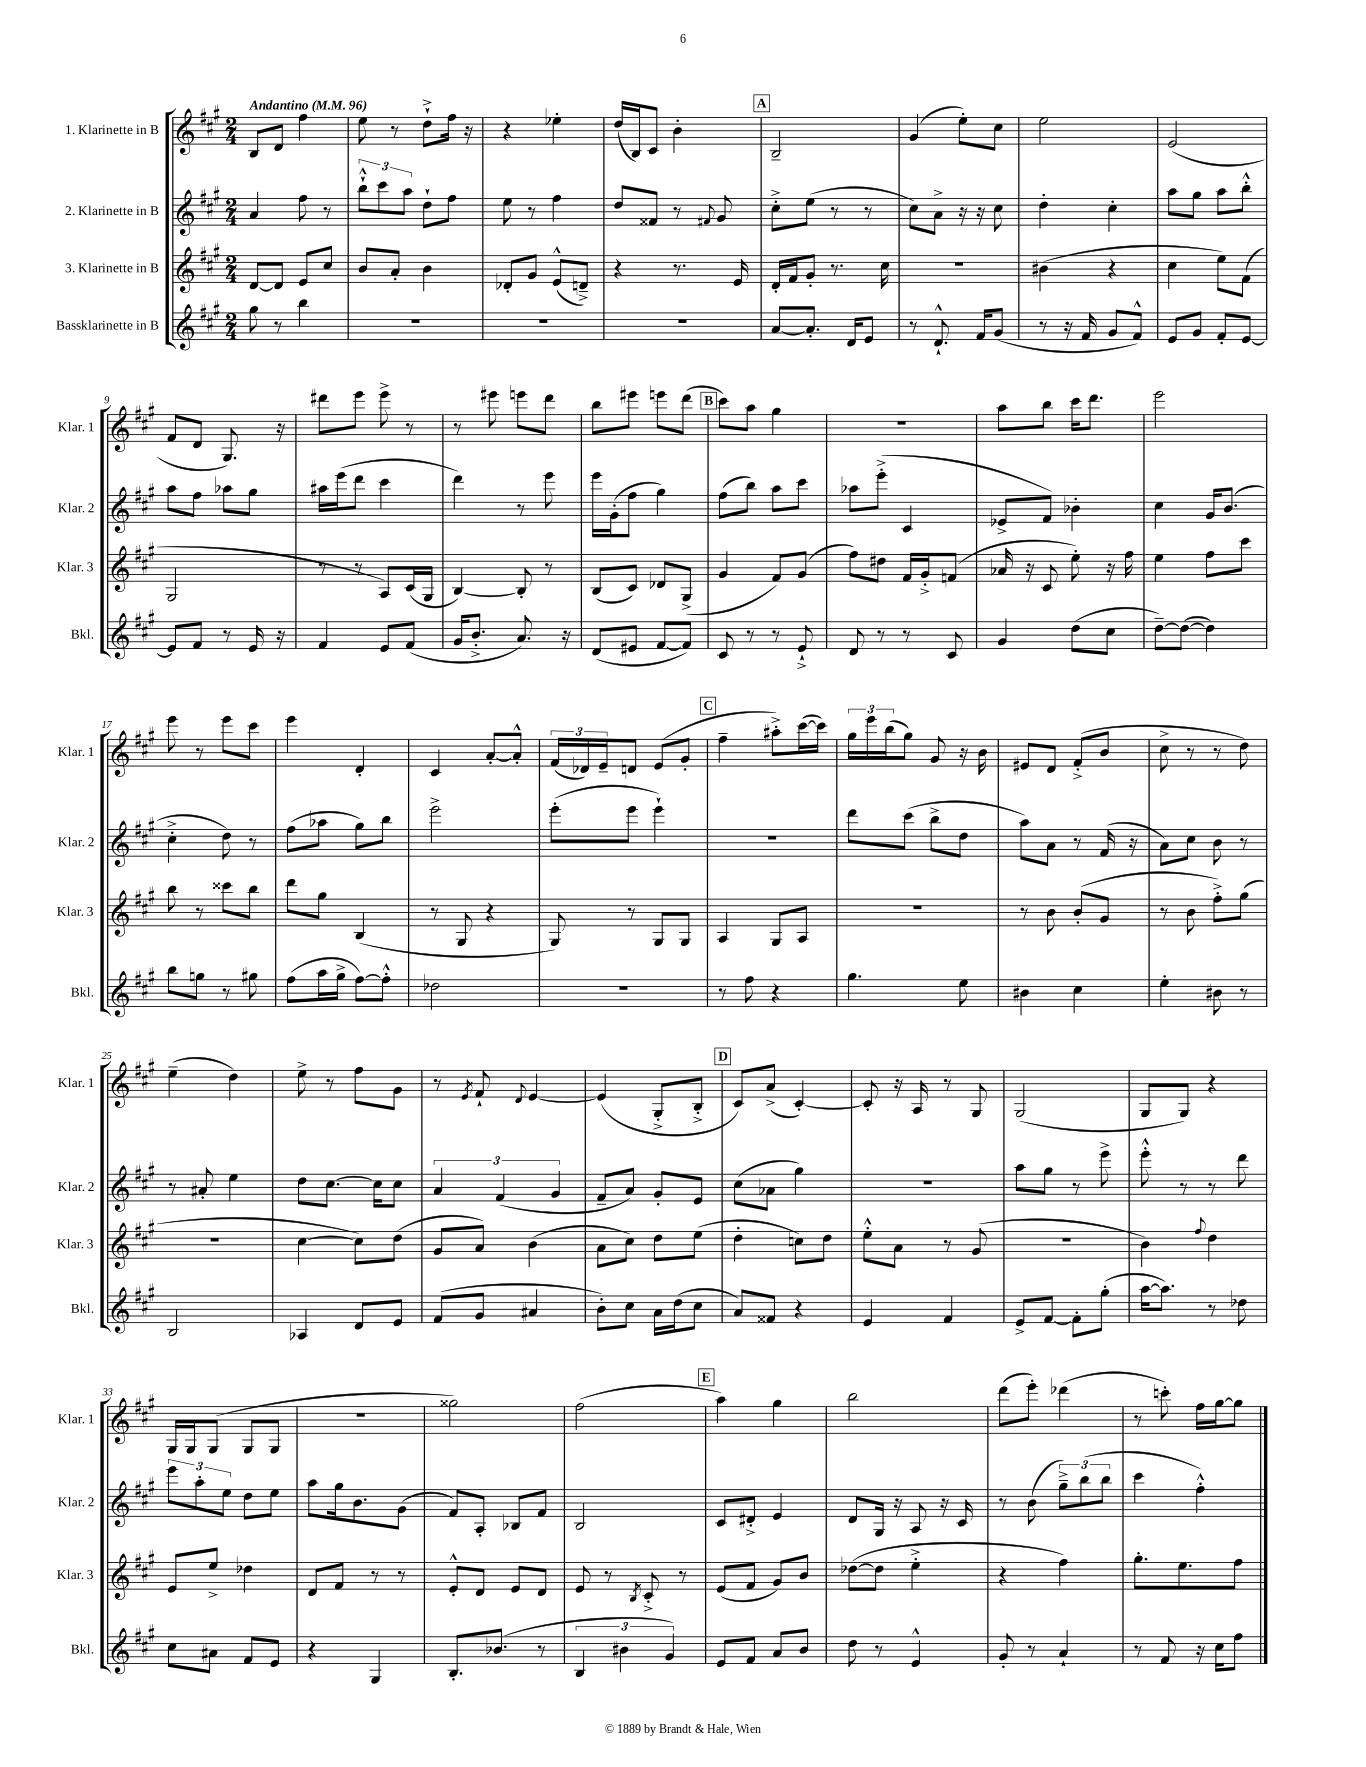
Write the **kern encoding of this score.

**kern	**kern	**kern	**kern
*part4	*part3	*part2	*part1
*staff4	*staff3	*staff2	*staff1
*I"Bassklarinette in B	*I"3. Klarinette in B	*I"2. Klarinette in B	*I"1. Klarinette in B
*I'Bkl.	*I'Klar. 3	*I'Klar. 2	*I'Klar. 1
*clefG2	*clefG2	*clefG2	*clefG2
*k[f#c#g#]	*k[f#c#g#]	*k[f#c#g#]	*k[f#c#g#]
*M2/4	*M2/4	*M2/4	*M2/4
*MM96	*MM96	*MM96	*MM96
=1	=1	=1	=1
!	!	!	!LO:TX:a:B:t=Andantino
8gg#\	[8d/L	4a/	8B/L
8r	8d/J]	.	8d/J
4bb\	8e/L	8ff#\	4ff#\
.	8cc#/J	8r	.
=2	=2	=2	=2
2r	8b/L	12bb`^^\L	8ee\
.	.	12ccc#\	.
.	8a'/J	.	8r
.	.	12aa\J	.
.	4b\	8dd`\L	8dd`^\L
.	.	8ff#\J	16ff#\Jk
.	.	.	16r
=3	=3	=3	=3
2r	8d-X'/L	8ee\	4r
.	8g#/J	8r	.
.	(8e^^/L	4ff#\	4ee-X'\
.	8dn~^/J)	.	.
=4	=4	=4	=4
2r	4r	8dd/L	(16dd/LL
.	.	.	16B/J)
.	.	8f##X/J	8c#/J
.	8.r	8r	4b'\
.	.	8qqf#X/	.
.	.	8g#/	.
.	16e/	.	.
!!LO:REH:place=s1:t=A
=5	=5	=5	=5
[8a/L	16d'/LL	8cc#'^\L	2B~/
.	16f#/J	.	.
8.a'/J]	8g#'/J	(8ee\J	.
.	8.r	8r	.
16d/KL	.	.	.
8e/J	.	8r	.
.	16cc#\	.	.
=6	=6	=6	=6
8r	2r	8cc#\L)	(4g#/
8.d`^^/	.	8a^\J	.
.	.	16r	8ee'\L)
16f#/KL	.	16r	.
(8g#/J	.	8cc#\	8cc#\J
=7	=7	=7	=7
8r	(4b#X\	4dd'\	2ee\
16r	.	.	.
16f#/	.	.	.
8g#/L	4r	4cc#'\	.
8f#^^/J)	.	.	.
=8	=8	=8	=8
8e/L	4cc#\	8aa\L	(2e/
8g#/J	.	8gg#\J	.
8f#'/L	8ee\L)	8aa\L	.
[8e/J	(8f#\J	8bb'^^\J	.
!!LO:LB:g=z
=9	=9	=9	=9
8e/L]	2G#/	8aa\L	8f#/L
8f#/J	.	8ff#\J	8d/J
8r	.	8aa-X\L	8.G#/)
16e/	.	8gg#\J	.
16r	.	.	16r
=10	=10	=10	=10
4f#/	8r	16aa#X\LL	8ddd#X\L
.	.	(16eee\J	.
.	8r	8ddd\J	8eee\J
8e/L	8A/L)	4ccc#\	8eee^\
(8f#/J	(16c#/L	.	8r
.	16G#/JJ	.	.
=11	=11	=11	=11
16g#/KL	[4B/)	4ddd\)	8r
8.b'^/J	.	.	.
.	.	.	8eee#X\
8.a/)	8B'/]	8r	8eeen\L
.	8r	8eee\	8ddd\J
16r	.	.	.
=12	=12	=12	=12
(8d/L	(8B/L	16eee\LL	8bb\L
.	.	(16g#'\J	.
8e#X/J	8c#/J)	8ff#\J	8eee#X\J
[8f#/L	8d-X/L	4gg#\)	8eeen\L
8f#/J])	(8G#^/J	.	(8ddd\J
!!LO:REH:place=s1:t=B
=13	=13	=13	=13
8c#/	4g#/	(8ff#\L	8ccc#\L)
8r	.	8bb\J)	8aa\J
8r	8f#/L)	8aa\L	4gg#\
8e`^/	(8g#/J	8ccc#\J	.
=14	=14	=14	=14
8d/	8ff#\L)	8aa-X\L	2r
8r	8dd#X\J	(8eee'^\J	.
8r	16f#/LL	4c#/	.
.	16g#'^/J	.	.
8c#/	(8fn/J	.	.
=15	=15	=15	=15
4g#/	16a-X/	8e-X^/L	8aa\L
.	16r	.	.
.	8c#/	8f#/J)	8bb\J
(8dd\L	8ee'\)	4b-X'\	16ccc#\KL
.	.	.	8.ddd\J
8cc#\J	16r	.	.
.	16ff#\	.	.
=16	=16	=16	=16
[8dd~\L)	4ee\	4cc#\	2eee\
(8dd\J_	.	.	.
4dd\])	8ff#\L	16g#/KL	.
.	.	(8.b/J	.
.	8ccc#\J	.	.
!!LO:LB:g=z
=17	=17	=17	=17
8bb\L	8bb\	4cc#'^\	8eee\
8ggn\J	8r	.	8r
8r	8ccc##X\L	8dd\)	8eee\L
8gg#X\	8bb\J	8r	8ccc#\J
=18	=18	=18	=18
(8ff#\L	8ddd\L	(8ff#\L	4eee\
16aa\L	8gg#\J	8aa-X\J	.
16gg#^\JJ	.	.	.
[8ff#\L)	(4B/	8gg#\L)	4d'/
8ff#'^^\J]	.	8bb\J	.
=19	=19	=19	=19
2dd-X\	8r	2eee^\	4c#/
.	8G#/	.	.
.	4r	.	[8a'/L
.	.	.	8a'^^/J]
=20	=20	=20	=20
2r	8G#/)	(8eee'\L	(24f#/LL
.	.	.	24d-X/)
.	.	.	24e~/J
.	8r	8eee\J	8dn/J
.	8G#/L	4eee`\)	(8e/L
.	8G#/J	.	8g#'/J
!!LO:REH:place=s1:t=C
=21	=21	=21	=21
8r	4A/	2r	4ff#~\
8ff#\	.	.	.
4r	8G#/L	.	8aa#X'^\L)
.	8A/J	.	([16ccc#\L
.	.	.	16ccc#\JJ])
=22	=22	=22	=22
4.gg#\	2r	8ddd\L	24gg#\LL
.	.	.	24eee\
.	.	.	(24bb\J
.	.	(8ccc#\J	8gg#\J)
.	.	8bb^\L	8g#/
8ee\	.	8dd\J	16r
.	.	.	16b\
=23	=23	=23	=23
4b#X\	8r	8aa\L)	8e#X/L
.	8b\	8a\J	8d/J
4cc#\	(8b'/L	8r	(8f#'^/L
.	8g#/J	(16f#/	8b/J
.	.	16r	.
=24	=24	=24	=24
4ee'\	8r	8a\L)	8cc#^\
.	8b\	8cc#\J	8r
8b#X\	8ff#'^\L)	8b\	8r
8r	(8gg#\J	8r	8dd\)
!!LO:LB:g=z
=25	=25	=25	=25
2B/	2r	8r	(4ee~\
.	.	8a#X'/	.
.	.	4ee\	4dd\)
=26	=26	=26	=26
4A-X/	[4cc#\	8dd\L	8ee^\
.	.	[8.cc#\J	8r
8d/L	8cc#\L])	.	8ff#\L
.	.	16cc#\KL]	.
8e/J	(8dd\J	8cc#\J	8g#\J
=27	=27	=27	=27
(8f#/L	8g#/L	6a/	8r
.	.	.	8qe/
8g#/J	8a/J)	.	8f#`/
.	.	(6f#/	.
.	.	.	8qqd/
4a#X/	(4b\	.	[4e/
.	.	6g#/	.
=28	=28	=28	=28
8b'\L)	8a\L	8f#~/L	(4e/]
8cc#\J	8cc#\J)	8a/J)	.
16a\LL	8dd\L	8g#'/L	8G#'^/L
(16dd\J	.	.	.
8cc#\J	(8ee\J	8e/J	8B'^/J
!!LO:REH:place=s1:t=D
=29	=29	=29	=29
8a/L)	4dd'\	(8cc#\L	8c#/L)
8f##X/J	.	8a-X\J	(8a^/J
4r	8ccn\L)	4gg#\)	[4c#'/)
.	8dd\J	.	.
=30	=30	=30	=30
4e/	8ee'^^\L	2r	8c#'/]
.	8a\J	.	16r
.	.	.	16A/
4f#/	8r	.	8r
.	(8g#/	.	8G#/
=31	=31	=31	=31
8e^/L	2r	8aa\L	(2G#/
[8f#/J	.	8gg#\J	.
8f#'\L]	.	8r	.
(8gg#'\J	.	8eee^\	.
=32	=32	=32	=32
[16aa\KL	4b\)	8eee'^^\	8G#/L
8.aa\J])	.	.	.
.	.	8r	8G#/J)
.	8qqff#/	.	.
8r	4dd\	8r	4r
8dd-X\	.	8ddd\	.
!!LO:LB:g=z
=33	=33	=33	=33
8cc#\L	8e/L	12eee\L	16G#/LL
.	.	.	16G#/J
.	.	12aa'\	.
8a#X\J	8ee^/J	.	(8G#/J
.	.	12ee\J	.
8f#/L	4dd-X\	8dd\L	8G#/L
8e/J	.	8ee\J	8G#/J
=34	=34	=34	=34
4r	8d/L	8aa\L	2r
.	8f#/J	16gg#\k	.
.	.	8.b\	.
4G#/	8r	.	.
.	8r	(8g#\J	.
=35	=35	=35	=35
8.B'/L	8e'^^/L	8f#/L)	2gg##X\)
.	8d/J	8A'/J	.
(8.b-X/J	.	.	.
.	8e/L	8B-X/L	.
8r	8d/J	8f#/J	.
=36	=36	=36	=36
6B/	8e/	2B/	(2ff#\
.	8r	.	.
6b#X\	.	.	.
.	8qB/	.	.
.	8c#'^/	.	.
6g#/)	.	.	.
.	8r	.	.
!!LO:REH:place=s1:t=E
=37	=37	=37	=37
8e/L	(8e/L	8c#/L	4aa\)
8f#/J	8f#/J	8d#X'^/J	.
8a/L	8g#/L)	4e/	4gg#\
8b/J	8b/J	.	.
=38	=38	=38	=38
8dd\	([8dd-X\L	8d/L	2bb\
8r	8dd-\J]	16G#/Jk	.
.	.	16r	.
4e^^/	4ee'^\	8A/	.
.	.	16r	.
.	.	16c#/	.
=39	=39	=39	=39
8g#'/	4r	8r	(8ddd\L
8r	.	(8b\	8eee'\J)
4a`/	4ff#\)	12gg#~^\L)	(4ddd-X\
.	.	(12bb\	.
.	.	12bb\J	.
=40	=40	=40	=40
8r	8.gg#'\L	4ccc#\	8r
8f#/	.	.	8cccn'\)
.	8.ee\	.	.
16r	.	4ff#'^^\)	16ff#\LL
16cc#\KL	.	.	[16gg#\J
8ff#\J	8ff#\J	.	8gg#\J]
==	==	==	==
*-	*-	*-	*-
